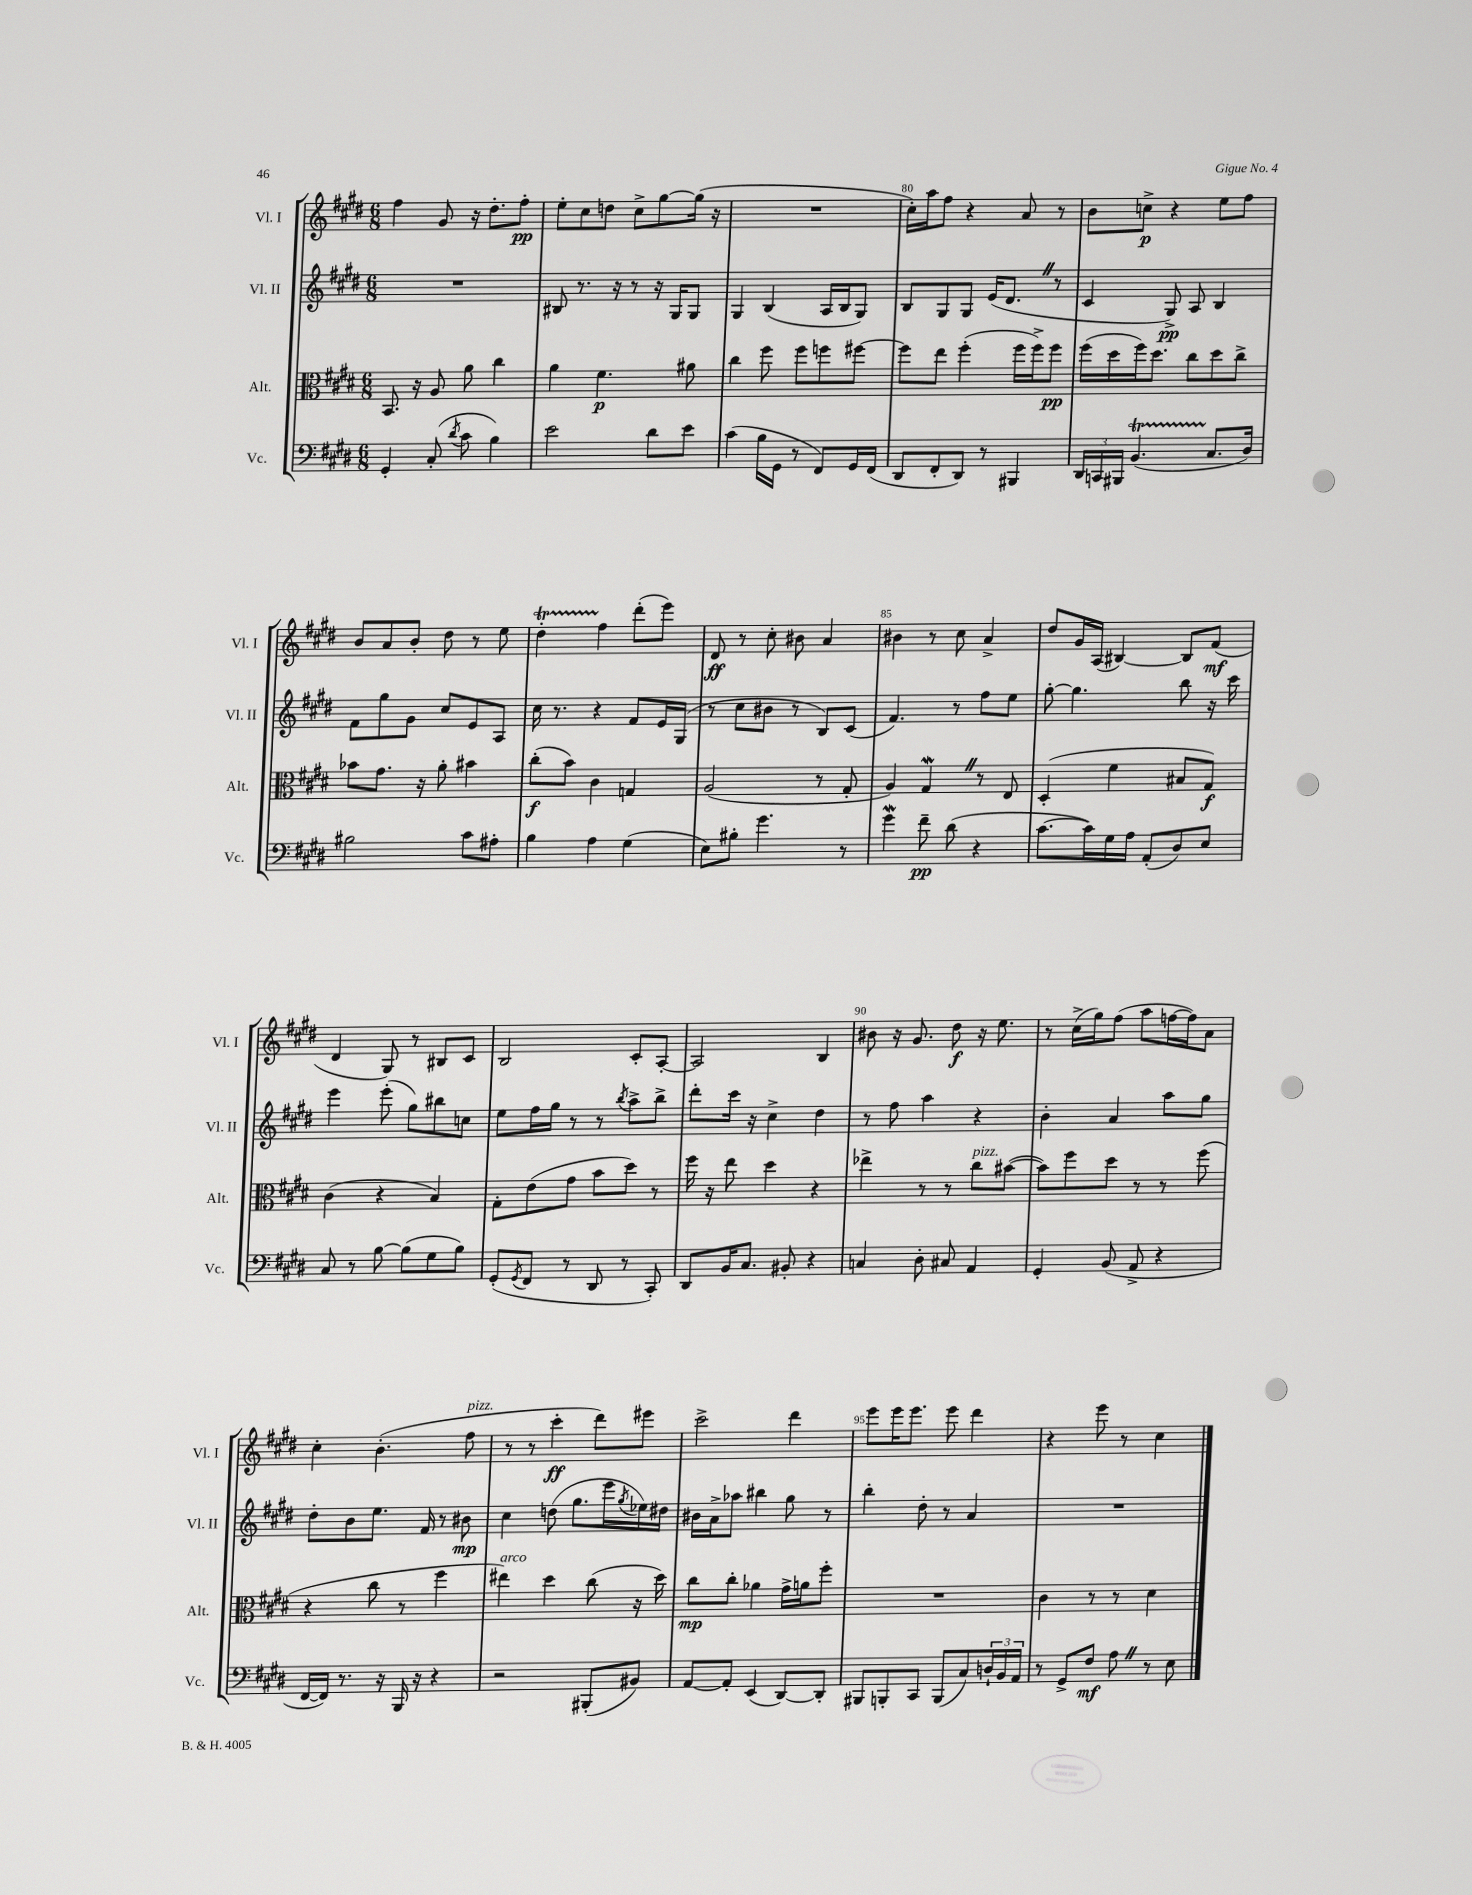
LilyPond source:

<<
\new StaffGroup <<
\new Staff = "s0" \with { instrumentName = "Vl. I" shortInstrumentName = "Vl. I" } {
    \clef treble \key e \major \numericTimeSignature \time 6/8
    fis''4 gis'8 r16 dis''8.-. fis''8-.\pp |
    e''8-. cis''8 d''8 cis''8-> gis''8~ gis''16( r16 |
    R2. |
    cis''16-.) a''16 fis''8 r4 a'8 r8 |
    b'8 c''8->\p r4 e''8 fis''8 |
    b'8 a'8 b'8-. dis''8 r8 e''8 |
    dis''4-.\startTrillSpan fis''4\stopTrillSpan dis'''8-.( e'''8) |
    dis'8\ff r8 cis''8-. bis'8 a'4 |
    bis'4 r8 cis''8 a'4-> |
    dis''8 gis'16 a16( bis4~) bis8 fis'8\mf( |
    dis'4 gis8) r8 bis8 cis'8 |
    b2 cis'8-. a8~-. |
    a2 b4 |
    bis'8 r16 gis'8. dis''8\f r16 e''8. |
    r8 cis''16->( gis''16) fis''8( a''8 f''16~ f''16) a'8 |
    cis''4-. b'4.-.( fis''8^\markup { \italic "pizz." } |
    r8 r8 cis'''4-.\ff dis'''8) eis'''8 |
    cis'''2-> dis'''4 |
    e'''8 e'''16 e'''8. e'''8 dis'''4 |
    r4 e'''8 r8 cis''4 \bar "|." |
}
\new Staff = "s1" \with { instrumentName = "Vl. II" shortInstrumentName = "Vl. II" } {
    \clef treble \key e \major \numericTimeSignature \time 6/8
    R2. |
    bis8 r8. r16 r8 r16 gis16 gis8 |
    gis4 b4( a16 b16 gis8) |
    b8 gis8 gis8 e'16( dis'8. \once \override BreathingSign.text = \markup { \musicglyph "scripts.caesura.straight" } \breathe r8 |
    cis'4 gis8->\pp) a8 b4 |
    fis'8 gis''8 gis'8 cis''8 e'8 a8 |
    cis''16 r8. r4 fis'8 e'16 gis16( |
    r8 cis''8 bis'8 r8 b8) cis'8( |
    fis'4.) r8 fis''8 e''8 |
    gis''8~-. gis''4. b''8 r16 cis'''16 |
    e'''4 e'''8-.( gis''8) bis''8 c''8 |
    e''8 fis''16 gis''16 r8 r8 \acciaccatura { b''8 } a''8-> b''8-> |
    dis'''8-. cis'''16 r16 cis''4-> dis''4 |
    r8 fis''8 a''4 r4 |
    b'4-. a'4 a''8 gis''8 |
    dis''8-. b'8 e''8. fis'16 r8 bis'8\mp |
    cis''4 d''8( gis''8. e'''16 \acciaccatura { gis''8 } ees''16) dis''16 |
    bis'16 a'16-> aes''8 bis''4 gis''8 r8 |
    b''4-. dis''8-. r8 a'4 |
    R2. \bar "|." |
}
\new Staff = "s2" \with { instrumentName = "Alt." shortInstrumentName = "Alt." } {
    \clef alto \key e \major \numericTimeSignature \time 6/8
    b,8. r16 a8 a'8 cis''4 |
    a'4 fis'4.\p ais'8 |
    cis''4 fis''8 fis''8 f''8 fis''8~ |
    fis''8 e''8 fis''4-.( fis''16 fis''16->) fis''8\pp |
    fis''16( dis''16 fis''16) dis''8. cis''8 dis''8 cis''8-> |
    bes'8 gis'8. r16 a'8-. bis'4 |
    cis''8-.\f( b'8) cis'4 g4 |
    a2( r8 gis8-. |
    a4) gis4\mordent \once \override BreathingSign.text = \markup { \musicglyph "scripts.caesura.straight" } \breathe r8 e8 |
    dis4-.( fis'4 bis8 gis8\f) |
    cis'4( r4 b4) |
    gis8-. e'8( gis'8 b'8 dis''8) r8 |
    fis''16 r16 e''8 dis''4 r4 |
    ees''4-> r8 r8 cis''8^\markup { \italic "pizz." } bis'8~( |
    bis'8) fis''8 dis''8 r8 r8 fis''8( |
    r4 cis''8 r8 fis''4 |
    eis''4^\markup { \italic "arco" }) dis''4 cis''8( r16 dis''16) |
    cis''8\mp cis''8-. aes'4 gis'16-> a'16 fis''8-. |
    R2. |
    cis'4 r8 r8 dis'4 \bar "|." |
}
\new Staff = "s3" \with { instrumentName = "Vc." shortInstrumentName = "Vc." } {
    \clef bass \key e \major \numericTimeSignature \time 6/8
    gis,4-. cis8-.( \acciaccatura { dis'8 } cis'8 b4) |
    e'2 dis'8 e'8 |
    cis'4( b16 gis,16 r8 fis,8) gis,16 fis,16( |
    dis,8 fis,8-. dis,8) r8 bis,,4 |
    \tuplet 3/2 { dis,16 c,16 bis,,16 } b,4.\startTrillSpan( cis8.\stopTrillSpan dis16) |
    bis2 cis'8 ais8-. |
    b4 a4 gis4( |
    e8) bis8-. gis'4. r8 |
    gis'4\mordent fis'8--\pp dis'8( r4 |
    cis'8.~ cis'16) gis16 a16 a,8-.( dis8) e8 |
    cis8 r8 b8~ b8( gis8 b8) |
    gis,8-.( \acciaccatura { gis,8 } fis,8 r8 dis,8 r8 cis,8-.) |
    dis,8 b,16 cis8. bis,8-. r4 |
    c4 dis8-. cis8 a,4 |
    gis,4-. b,8( a,8-> r4 |
    fis,16~ fis,16) r8. r16 b,,16 r16 r4 |
    r2 bis,,8-.( bis,8) |
    a,8~ a,8-. e,4( dis,8~) dis,8-. |
    bis,,8 b,,8-. cis,8 b,,8( cis8) \tuplet 3/2 { d16-! b,16 a,16 } |
    r8 gis,8-> fis8\mf a8 \once \override BreathingSign.text = \markup { \musicglyph "scripts.caesura.straight" } \breathe r8 e8 \bar "|." |
}
>>
>>
\layout { \context { \Score currentBarNumber = #77 \override BarNumber.break-visibility = ##(#f #t #t) barNumberVisibility = #(every-nth-bar-number-visible 5) } }
